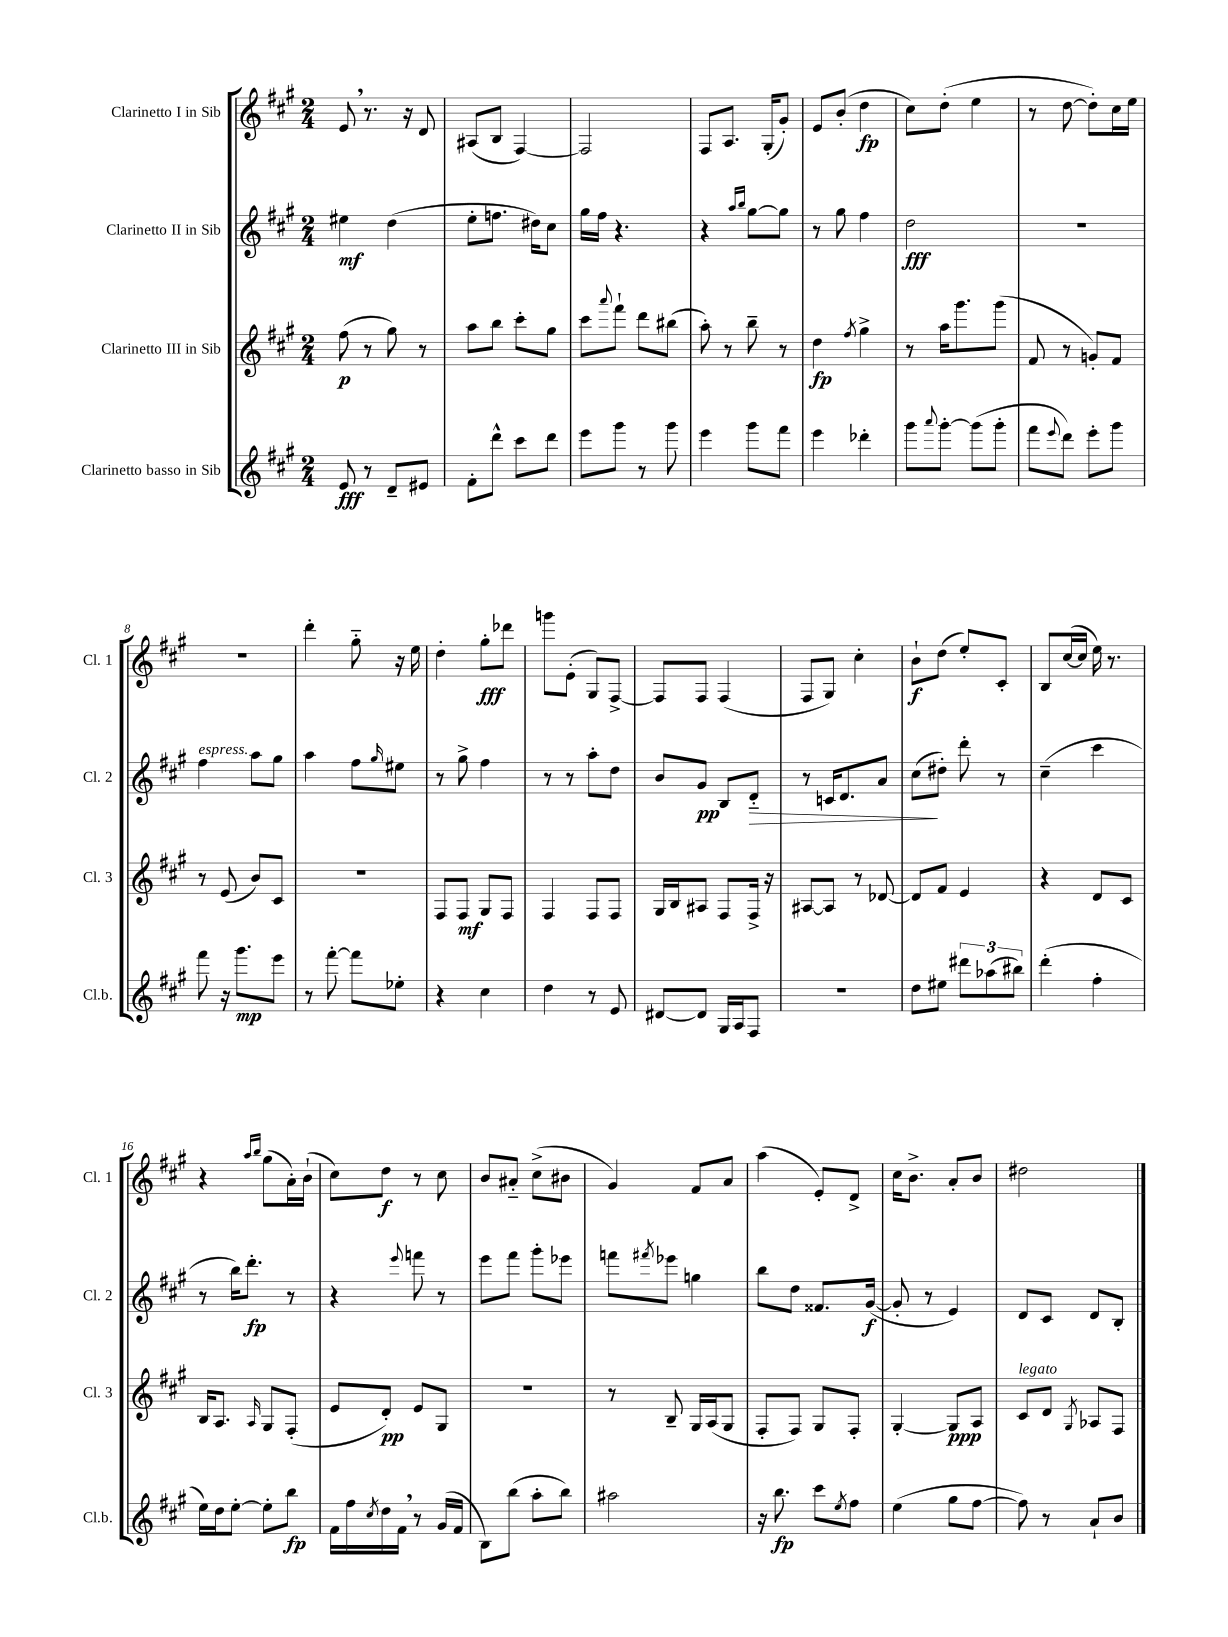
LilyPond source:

<<
\new StaffGroup <<
\new Staff = "s0" \with { instrumentName = "Clarinetto I in Sib" shortInstrumentName = "Cl. 1" } {
    \clef treble \key a \major \numericTimeSignature \time 2/4
    e'8 \breathe r8. r16 d'8 |
    ais8( b8 fis4~) |
    fis2 |
    fis8 a8. gis16-.( gis'8-.) |
    e'8 b'8-.( d''4\fp |
    cis''8) d''8-.( e''4 |
    r8 d''8~ d''8-.) cis''16 e''16 |
    r2 |
    d'''4-. gis''8-_ r16 e''16 |
    d''4-. gis''8-.\fff des'''8 |
    g'''8 e'8-.( gis8) fis8~-> |
    fis8 fis8 fis4( |
    fis8 gis8) cis''4-. |
    b'8-!\f d''8( e''8-.) cis'8-. |
    b8 cis''16~( cis''16 e''16) r8. |
    r4 \grace { a''16 b''16 } gis''8( a'16-.) b'16-!( |
    cis''8) d''8\f r8 cis''8 |
    b'8 ais'8-_ cis''8->( bis'8 |
    gis'4) fis'8 a'8 |
    a''4( e'8-.) d'8-> |
    cis''16 b'8.-> a'8-. b'8 |
    dis''2 \bar "|." |
}
\new Staff = "s1" \with { instrumentName = "Clarinetto II in Sib" shortInstrumentName = "Cl. 2" } {
    \clef treble \key a \major \numericTimeSignature \time 2/4
    eis''4\mf d''4( |
    e''8-. f''8. dis''16) cis''8 |
    gis''16 fis''16 r4. |
    r4 \grace { a''16 b''16 } gis''8~ gis''8 |
    r8 gis''8 fis''4 |
    d''2\fff |
    r2 |
    fis''4^\markup { \italic "espress." } a''8 gis''8 |
    a''4 fis''8 \grace { gis''16 } eis''8 |
    r8 gis''8-> fis''4 |
    r8 r8 a''8-. d''8 |
    b'8 gis'8\pp b8 d'8-_\> |
    r8 c'16 d'8. a'8 |
    cis''8\!( dis''8-.) d'''8-. r8 |
    cis''4--( cis'''4 |
    r8 b''16) d'''8.-.\fp r8 |
    r4 \appoggiatura { e'''8 } f'''8 r8 |
    e'''8 fis'''8 gis'''8-. ees'''8 |
    f'''8 \acciaccatura { fis'''8 } ees'''8 g''4 |
    b''8 d''8 fisis'8. gis'16~\f( |
    gis'8-. r8 e'4) |
    d'8 cis'8 d'8 b8-. \bar "|." |
}
\new Staff = "s2" \with { instrumentName = "Clarinetto III in Sib" shortInstrumentName = "Cl. 3" } {
    \clef treble \key a \major \numericTimeSignature \time 2/4
    fis''8\p( r8 gis''8) r8 |
    a''8 b''8 cis'''8-. gis''8 |
    cis'''8 \appoggiatura { a'''8 } fis'''8-! d'''8 bis''8( |
    a''8-.) r8 b''8-- r8 |
    d''4\fp \acciaccatura { fis''8 } gis''4-> |
    r8 a''16 gis'''8. gis'''8( |
    fis'8 r8 g'8-.) fis'8 |
    r8 e'8( b'8) cis'8 |
    R2 |
    fis8 fis8\mf gis8 fis8 |
    fis4 fis8 fis8 |
    gis16 b16 ais8 fis8 fis16-> r16 |
    ais8~ ais8 r8 des'8~ |
    des'8 fis'8 e'4 |
    r4 d'8 cis'8 |
    b16 a8. \grace { a16 } gis8 fis8-.( |
    e'8 d'8-.\pp) e'8 gis8 |
    r2 |
    r8 b8-- gis16 a16( gis8 |
    fis8-. fis8) gis8 fis8-. |
    gis4~-. gis8\ppp a8 |
    cis'8^\markup { \italic "legato" } d'8 \acciaccatura { gis8 } aes8 fis8 \bar "|." |
}
\new Staff = "s3" \with { instrumentName = "Clarinetto basso in Sib" shortInstrumentName = "Cl.b." } {
    \clef treble \key a \major \numericTimeSignature \time 2/4
    e'8\fff r8 d'8-- eis'8 |
    fis'8-. d'''8-^ cis'''8 d'''8 |
    e'''8 gis'''8 r8 gis'''8 |
    e'''4 gis'''8 fis'''8 |
    e'''4 des'''4-. |
    gis'''8 \appoggiatura { a'''8 } gis'''8~-. gis'''8( gis'''8-. |
    fis'''8 \appoggiatura { e'''8 } d'''8) e'''8-. gis'''8 |
    fis'''8 r16 gis'''8.\mp e'''8 |
    r8 fis'''8~-. fis'''8 ees''8-. |
    r4 cis''4 |
    d''4 r8 e'8 |
    dis'8~ dis'8 gis16 a16 fis8 |
    R2 |
    d''8 eis''8 \tuplet 3/2 { dis'''8 aes''8( bis''8) } |
    d'''4-.( fis''4-. |
    e''16) d''16 e''8~-. e''8-. b''8\fp |
    fis'16 fis''16 \acciaccatura { cis''8 } d''16 fis'16 \breathe r8 gis'16( fis'16 |
    b8) b''8( a''8-. b''8) |
    ais''2 |
    r16 b''8.\fp cis'''8 \acciaccatura { e''8 } fis''8 |
    e''4( gis''8 fis''8~ |
    fis''8) r8 a'8-! b'8 \bar "|." |
}
>>
>>
